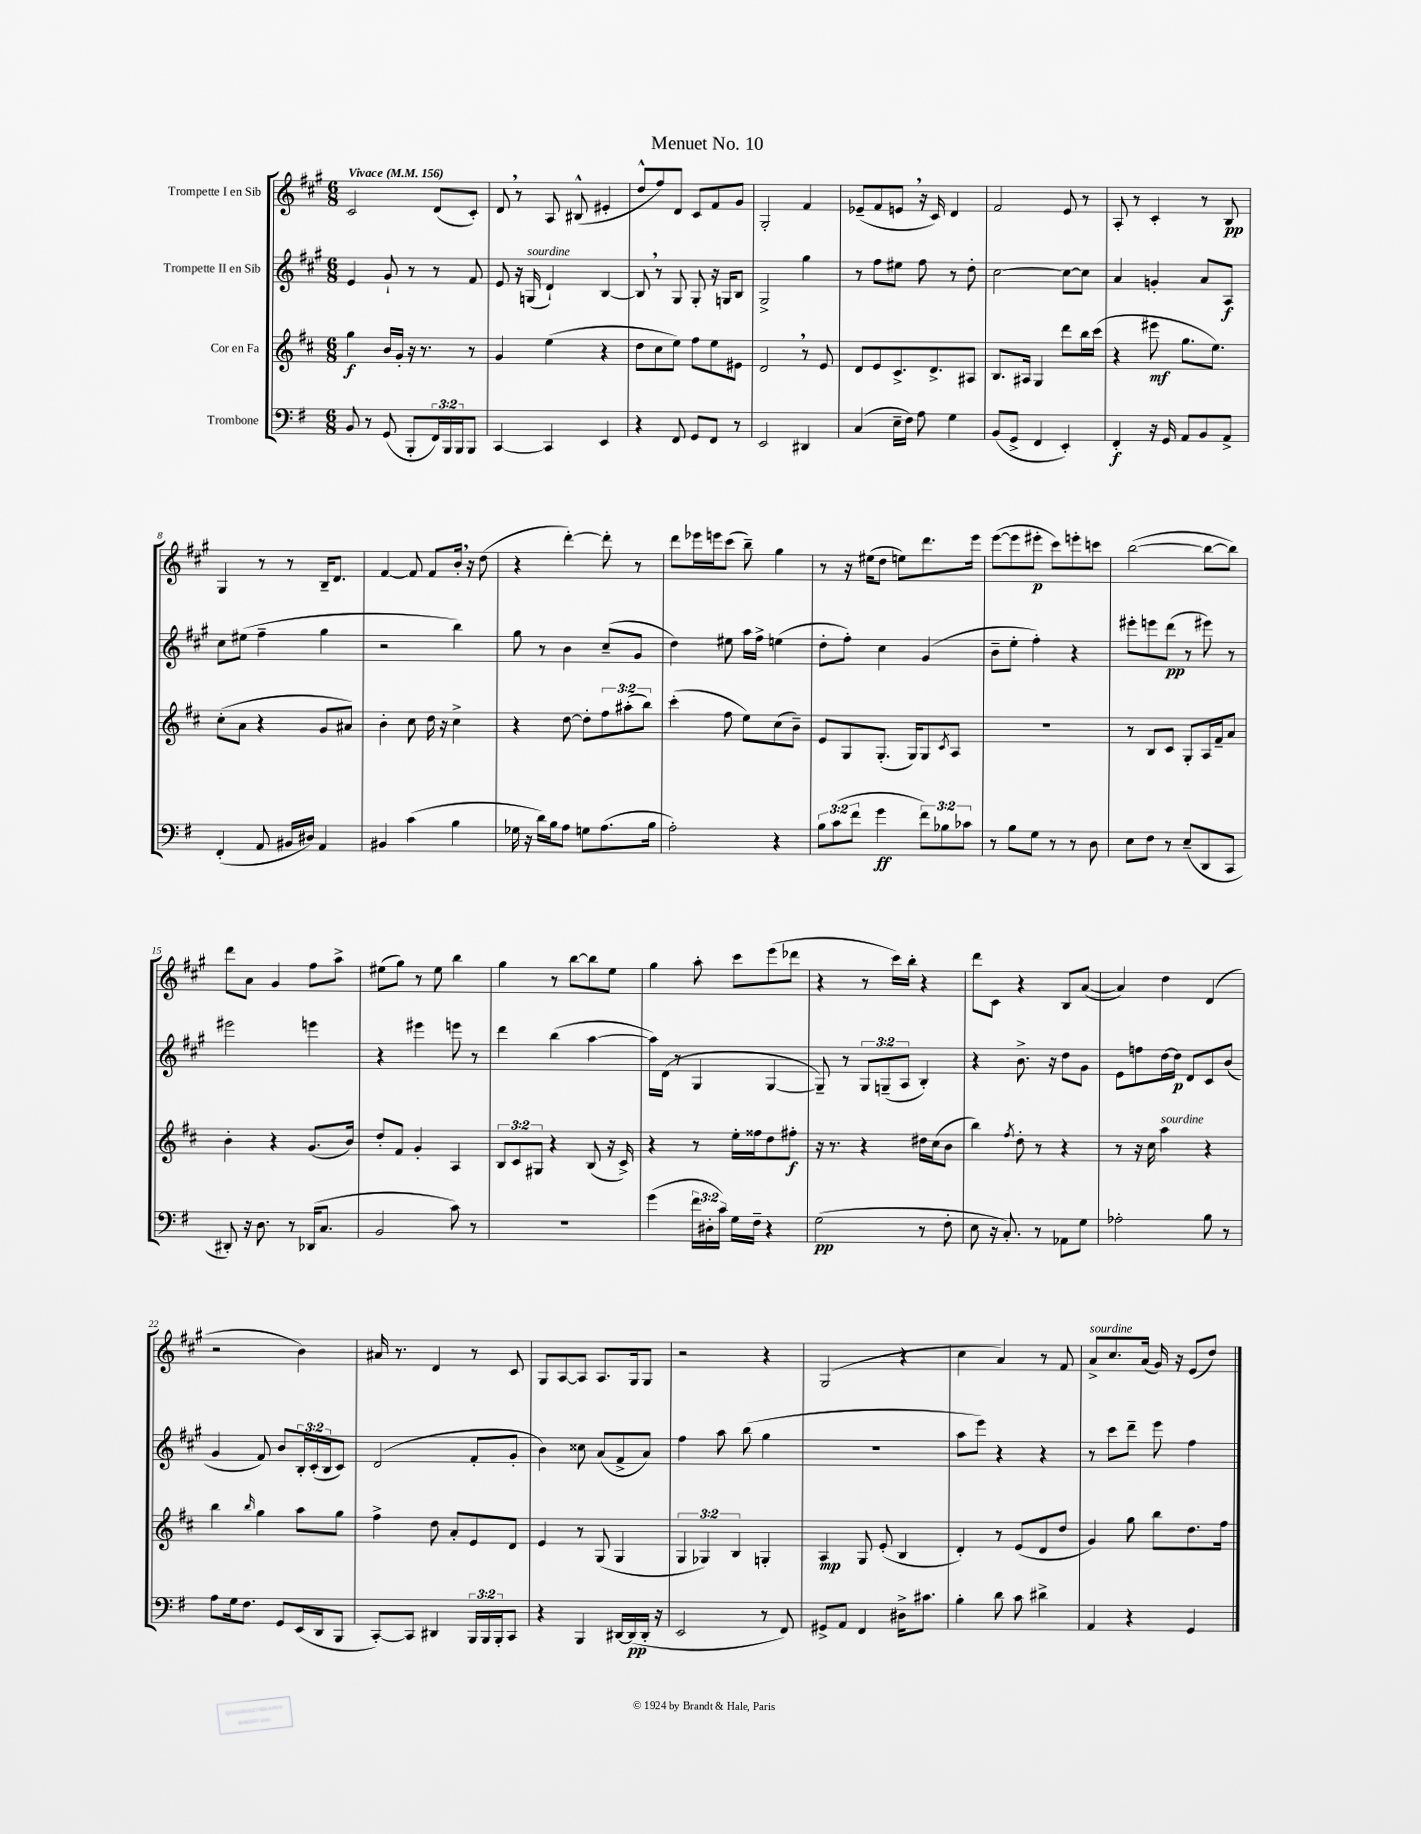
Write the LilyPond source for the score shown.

\header { title = "Menuet No. 10" }
<<
\new StaffGroup <<
\new Staff = "s0" \with { instrumentName = "Trompette I en Sib" } {
    \clef treble \key a \major \numericTimeSignature \time 6/8 \tempo "Vivace" 4 = 156
    cis'2 d'8( cis'8-.) |
    d'8 \breathe r8 a8 bis8-^( eis'4-. |
    d''8-^ fis''8) d'8 cis'8 fis'8 gis'8 |
    gis2-. fis'4 |
    ees'8--( fis'8 e'8 \breathe r16 cis'16) d'4 |
    fis'2 e'8 r8 |
    a8-. r8 cis'4-. r8 b8\pp |
    gis4 r8 r8 b16-- d'8. |
    fis'4~ fis'8 fis'8 b'16-. \breathe r16 d''8( |
    r4 d'''4~-.) d'''8-. r8 |
    d'''8 ees'''16 e'''16 cis'''8( b''8--) gis''4 |
    r8 r16 eis''16( d''8 e''8) d'''8. e'''16 |
    e'''8~( e'''8 eis'''8-.\p cis'''8) e'''8-. c'''8 |
    b''2~( b''8~ b''8) |
    d'''8 a'8 gis'4 fis''8 a''8-> |
    eis''8( gis''8) r8 eis''8 b''4 |
    gis''4 r8 b''8~ b''8 e''8 |
    gis''4 a''8-. cis'''8 e'''8( des'''8 |
    r4 r8 cis'''16) b''16-. r4 |
    d'''8 cis'8 r4 b8 a'8~( |
    a'4) d''4 d'4( |
    r2 b'4) |
    ais'16 r8. d'4 r8 cis'8 |
    gis8 a8~ a8 a8. gis16 gis8 |
    r2 r4 |
    gis2( r4 |
    cis''4 a'4) r8 fis'8 |
    a'8->^\markup { \italic "sourdine" } cis''8. a'16( gis'16) r16 e'8( d''8) \bar "|." |
}
\new Staff = "s1" \with { instrumentName = "Trompette II en Sib" } {
    \clef treble \key a \major \numericTimeSignature \time 6/8 \override Staff.TupletNumber.text = #tuplet-number::calc-fraction-text
    e'4 gis'8-! r8 r8 fis'8 |
    e'8 r16 g16^\markup { \italic "sourdine" }( d'4-!) b4~ |
    b8 \breathe r8 gis8 gis8-. r16 g16 b8 |
    gis2-> gis''4 |
    r8 fis''8 eis''8 fis''8 r8 d''8-. |
    cis''2~ cis''8~ cis''8 |
    a'4 g'4-. a'8 a8\f |
    cis''8 eis''8( fis''4-- gis''4 |
    r2 b''4) |
    gis''8 r8 b'4 cis''8--( gis'8 |
    d''4) eis''8 a''16 fis''16-> e''4( |
    d''8-. fis''8-.) cis''4 gis'4( |
    b'8-- e''8-. fis''4-.) r4 |
    eis'''8-. e'''8 d'''8\pp( r8 eis'''8) r8 |
    eis'''2 e'''4 |
    r4 eis'''4 e'''8 r8 |
    d'''4 b''4( a''4~ |
    a''16) d'16( r8 gis4 gis4~ |
    gis8--) r8 \tuplet 3/2 { gis8 g8--( a8 } b4-.) |
    r4 b'8.-> r16 d''8 gis'8 |
    e'8 f''8 d''16~ d''16\p d'8 cis'8 b'8( |
    gis'4 fis'8) b'8 \tuplet 3/2 { b16-. cis'16-.( b16 } cis'8) |
    d'2( fis'8-. gis'8-. |
    b'4) cisis''8 a'8( fis'8-> a'8) |
    fis''4 a''8 b''8( gis''4 |
    R2. |
    a''8 e'''8) r4 r4 |
    r8 cis'''8 d'''8-- e'''8 fis''4 \bar "|." |
}
\new Staff = "s2" \with { instrumentName = "Cor en Fa" } {
    \clef treble \key d \major \numericTimeSignature \time 6/8 \override Staff.TupletNumber.text = #tuplet-number::calc-fraction-text
    g''4\f b'16 g'16-. r16 r8. r8 |
    g'4 e''4( r4 |
    d''8 cis''8 e''8) fis''8 e''8 eis'8 |
    d'2 \breathe r8 e'8 |
    d'8 e'8 cis'8.-> d'8.-> ais8 |
    b8. ais16 g4 d'''8 b''16 cis'''16( |
    r4 eis'''8\mf g''8. e''8.) |
    cis''8-.( a'8 r4 g'8 ais'8) |
    b'4-. cis''8 d''16 r16 cis''4-> |
    r4 d''8~ d''8-. \tuplet 3/2 { fis''8 ais''8-.( b''8) } |
    cis'''4-.( fis''8 e''8) cis''8( b'8--) |
    e'8 g8 g8.-.( g16) g8 \acciaccatura { cis'8 } a8 |
    R2. |
    r8 b8 cis'8 g8-. a16 fis'16-- a'8 |
    b'4-. r4 g'8.( b'16) |
    d''8-. fis'8 g'4-. a4 |
    \tuplet 3/2 { b8 cis'8 gis8 } r4 b8( r16 cis'16->) |
    r4 r8 e''16-. fisis''16 d''8 fis''8-.\f |
    r16 r8. r4 dis''16 cis''16( b'8 |
    b''4) \acciaccatura { fis''8 } d''8-. r8 r4 |
    r8 r16 cis''16 a''4^\markup { \italic "sourdine" } r4 |
    b''4 \grace { b''16 } g''4 a''8 g''8 |
    fis''4-> d''8 a'8-. e'8 d'8 |
    e'4 r8 g8( g4 |
    \tuplet 3/2 { g4 ges4) b4 } g4-. |
    a4\mp g8 e'8-.( b4 |
    d'4-.) r8 e'8( d'8 d''8 |
    g'4) g''8 b''8 d''8. fis''16 \bar "|." |
}
\new Staff = "s3" \with { instrumentName = "Trombone" } {
    \clef bass \key g \major \numericTimeSignature \time 6/8 \override Staff.TupletNumber.text = #tuplet-number::calc-fraction-text
    b,8 r8 g,8( b,,8-. \tuplet 3/2 { fis,16) b,,16 b,,16 } b,,8 |
    c,4~ c,4 e,4 |
    r4 fis,8 g,8 fis,8 r8 |
    e,2 dis,4 |
    c4( e16-- fis16) a8 g4 |
    b,8( g,8-> fis,4 e,4-.) |
    fis,4-.\f r16 g,16 a,8 b,8 a,8-> |
    fis,4-.( a,8 bis,16 dis16) a,4 |
    bis,4 c'4( b4 |
    ges16 r16 d'16) b16 a8 g8 a8.( b16 |
    a2-.) r4 |
    \tuplet 3/2 { b8 c'8( fis'8 } g'4\ff \tuplet 3/2 { fis'8) bes8 ces'8 } |
    r8 b8 g8 r8 r8 d8 |
    e8 fis8 r8 e8--( d,8 c,8 |
    dis,8-.) r16 d8. r8 des,16( c8. |
    b,2 c'8) r8 |
    R2. |
    g'4( \tuplet 3/2 { fis'16 dis16-. c'16) } g16 fis16-- r4 |
    g2\pp( r8 fis8-. |
    e8 r16 c8.-.) r8 aes,8 g8 |
    aes2-. b8 r8 |
    a8 g16 fis8. g,8 e,16( d,16 b,,8 |
    c,8~-.) c,8 dis,4 \tuplet 3/2 { b,,16 b,,16 b,,16-. } c,8 |
    r4 b,,4 dis,16~ dis,16\pp( dis,16-. r16 |
    e,2 r8 fis,8) |
    gis,8-> a,8 fis,4 dis16-> cis'8. |
    b4-. d'8 c'8 dis'4-> |
    a,4 r4 g,4 \bar "|." |
}
>>
>>
